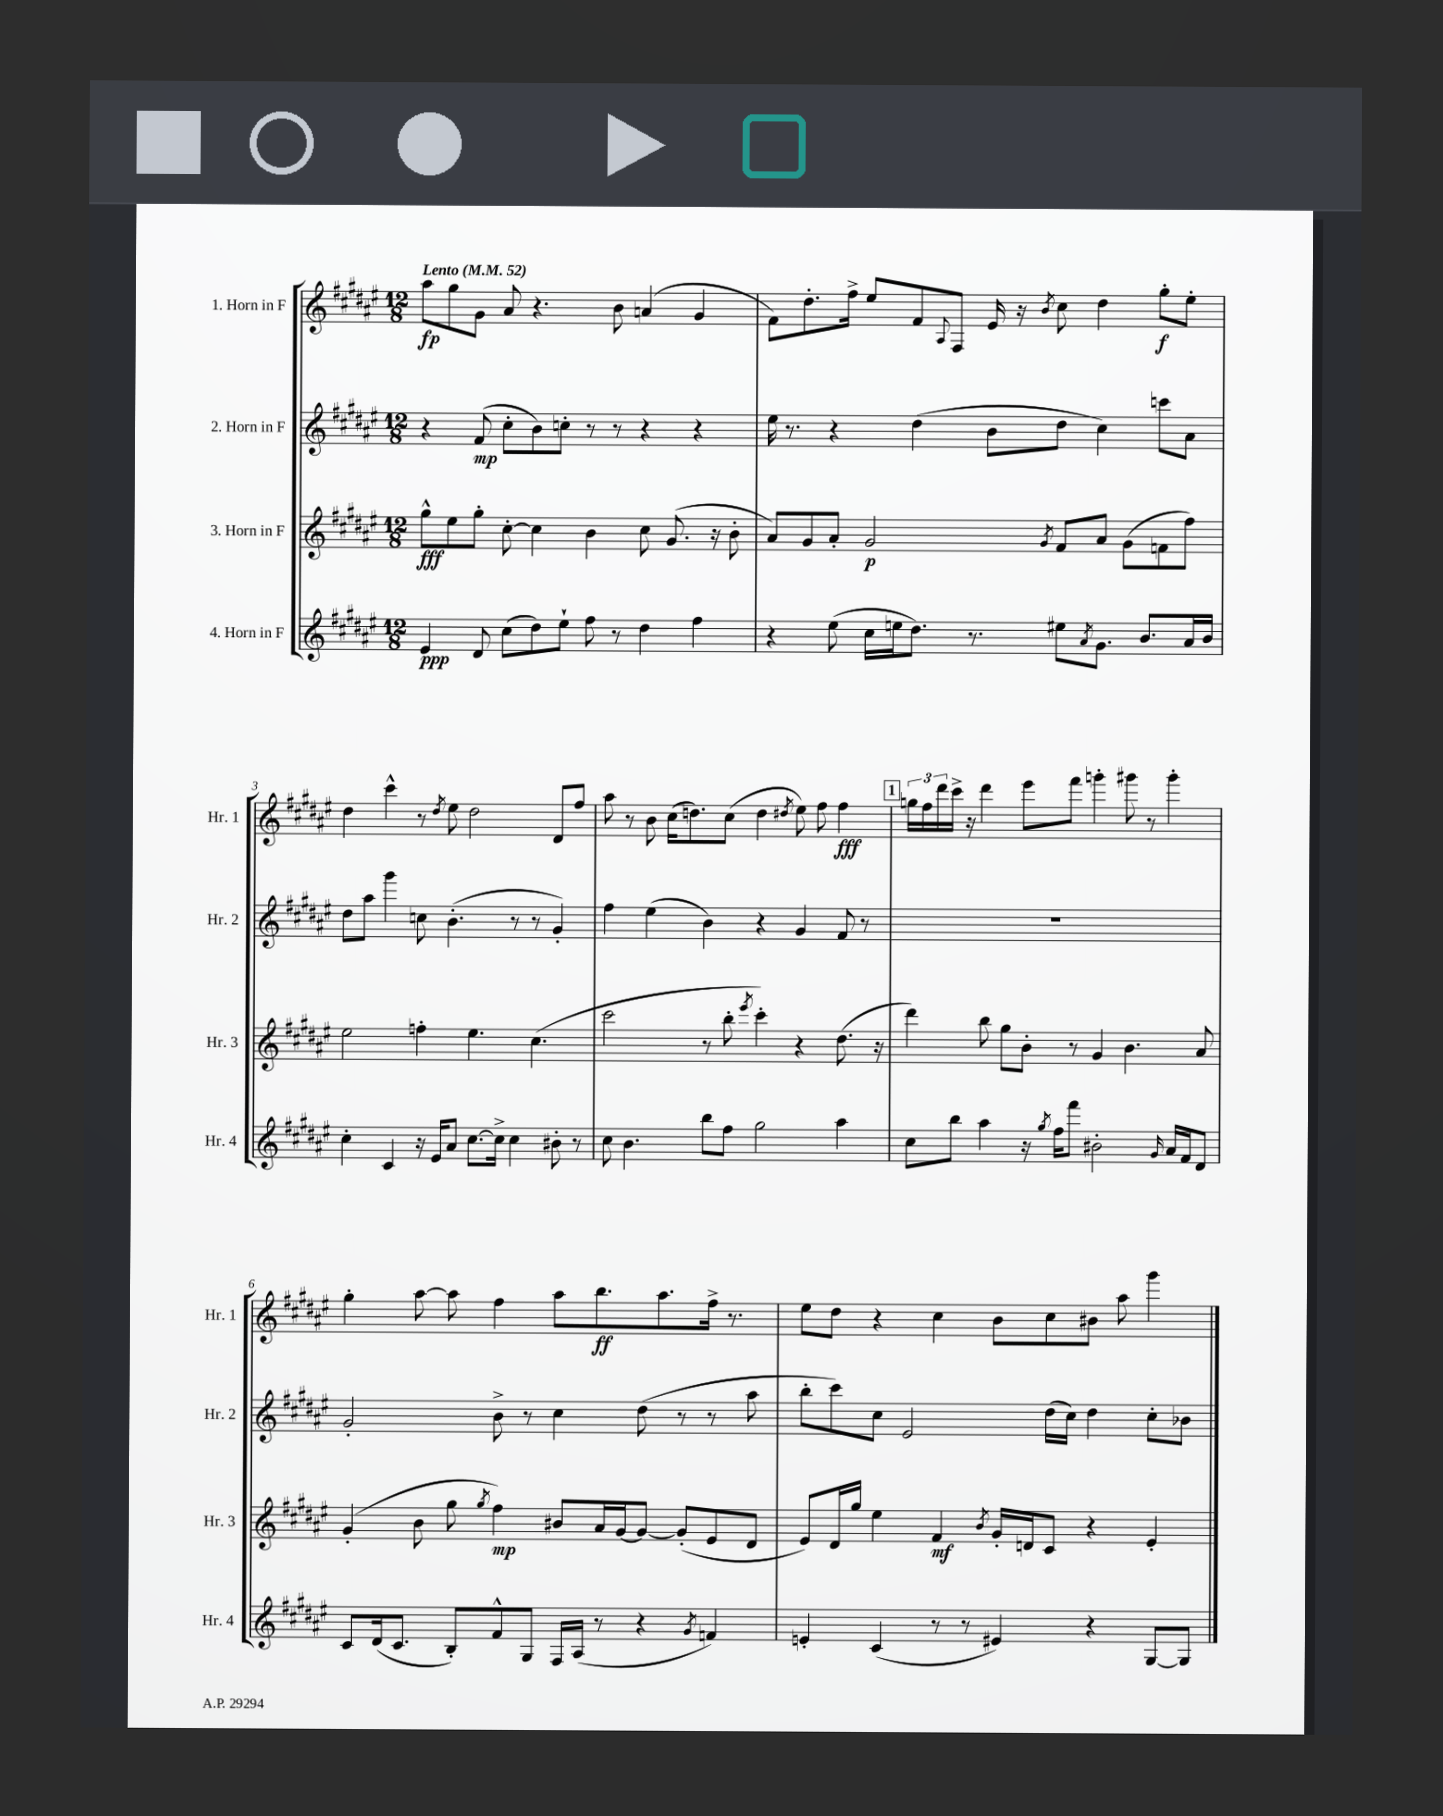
<<
\new StaffGroup <<
\new Staff = "s0" \with { instrumentName = "1. Horn in F" shortInstrumentName = "Hr. 1" } {
    \clef treble \key fis \major \numericTimeSignature \time 12/8 \tempo "Lento" 4 = 52
    ais''8\fp gis''8 gis'8 ais'8 r4. b'8 a'4( gis'4 |
    fis'8) dis''8.-. fis''16-> eis''8 fis'8 \appoggiatura { ais8 } fis8 eis'16 r16 \acciaccatura { b'8 } cis''8 dis''4 gis''8-.\f eis''8-. |
    dis''4 cis'''4-^ r8 \acciaccatura { dis''8 } eis''8 dis''2 dis'8 fis''8 |
    ais''8 r8 b'8 cis''16( d''8.) cis''8( d''4 \acciaccatura { dis''8 } eis''8) fis''8 fis''4\fff |
    \mark \markup { \box "1" } \tuplet 3/2 { g''16 fis''16 dis'''16 } cis'''16-> r16 dis'''4 eis'''8 fis'''8 g'''4-. gis'''8 r8 gis'''4-. |
    gis''4-. ais''8~ ais''8 fis''4 ais''8 b''8.\ff ais''8. fis''16-> r8. |
    eis''8 dis''8 r4 cis''4 b'8 cis''8 bis'8 ais''8 gis'''4 \bar "|." |
}
\new Staff = "s1" \with { instrumentName = "2. Horn in F" shortInstrumentName = "Hr. 2" } {
    \clef treble \key fis \major \numericTimeSignature \time 12/8
    r4 fis'8\mp( cis''8-. b'8) c''8-. r8 r8 r4 r4 |
    eis''16 r8. r4 dis''4( b'8 dis''8 cis''4) c'''8 ais'8 |
    dis''8 ais''8 gis'''4 c''8 b'4.-.( r8 r8 gis'4-.) |
    fis''4 eis''4( b'4) r4 gis'4 fis'8 r8 |
    \mark \markup { \box "1" } R1. |
    gis'2-. b'8-> r8 cis''4 dis''8( r8 r8 ais''8 |
    b''8-. cis'''8) cis''8 eis'2 dis''16( cis''16) dis''4 cis''8-. bes'8 \bar "|." |
}
\new Staff = "s2" \with { instrumentName = "3. Horn in F" shortInstrumentName = "Hr. 3" } {
    \clef treble \key fis \major \numericTimeSignature \time 12/8
    gis''8-^\fff eis''8 gis''8-. cis''8~-. cis''4 b'4 cis''8 gis'8.( r16 b'8-. |
    ais'8) gis'8 ais'8-. gis'2\p \acciaccatura { gis'8 } fis'8 ais'8 gis'8( f'8 fis''8) |
    eis''2 f''4-. eis''4. cis''4.( |
    cis'''2 r8 b''8-. \acciaccatura { eis'''8 } cis'''4-.) r4 dis''8.( r16 |
    \mark \markup { \box "1" } dis'''4) b''8 gis''8 b'8-. r8 gis'4 b'4. ais'8 |
    gis'4-.( b'8 gis''8 \acciaccatura { gis''8 } fis''4\mp) bis'8 ais'16 gis'16~ gis'8~ gis'8-.( eis'8 dis'8 |
    eis'8) dis'16 gis''16 eis''4 fis'4\mf \acciaccatura { b'8 } gis'16-. d'16 cis'8 r4 eis'4-. \bar "|." |
}
\new Staff = "s3" \with { instrumentName = "4. Horn in F" shortInstrumentName = "Hr. 4" } {
    \clef treble \key fis \major \numericTimeSignature \time 12/8
    eis'4\ppp dis'8 cis''8( dis''8) eis''8-! fis''8 r8 dis''4 fis''4 |
    r4 eis''8( cis''16 e''16 dis''8.) r8. eis''8 \acciaccatura { ais'8 } gis'8. b'8. ais'16 b'16 |
    cis''4-. cis'4 r16 eis'16 ais'8 cis''8.~ cis''16-> cis''4 bis'8-. r8 |
    cis''8 b'4. b''8 fis''8 gis''2 ais''4 |
    \mark \markup { \box "1" } cis''8 b''8 ais''4 r16 \acciaccatura { gis''8 } fis''16 fis'''8 bis'2-. \grace { gis'16 } ais'16 fis'16 dis'8 |
    cis'8 dis'16( cis'8. b8-.) fis'8-^ gis8 fis16 ais16( r8 r4 \acciaccatura { gis'8 } f'4) |
    e'4-. cis'4( r8 r8 eis'4) r4 gis8~ gis8 \bar "|." |
}
>>
>>
